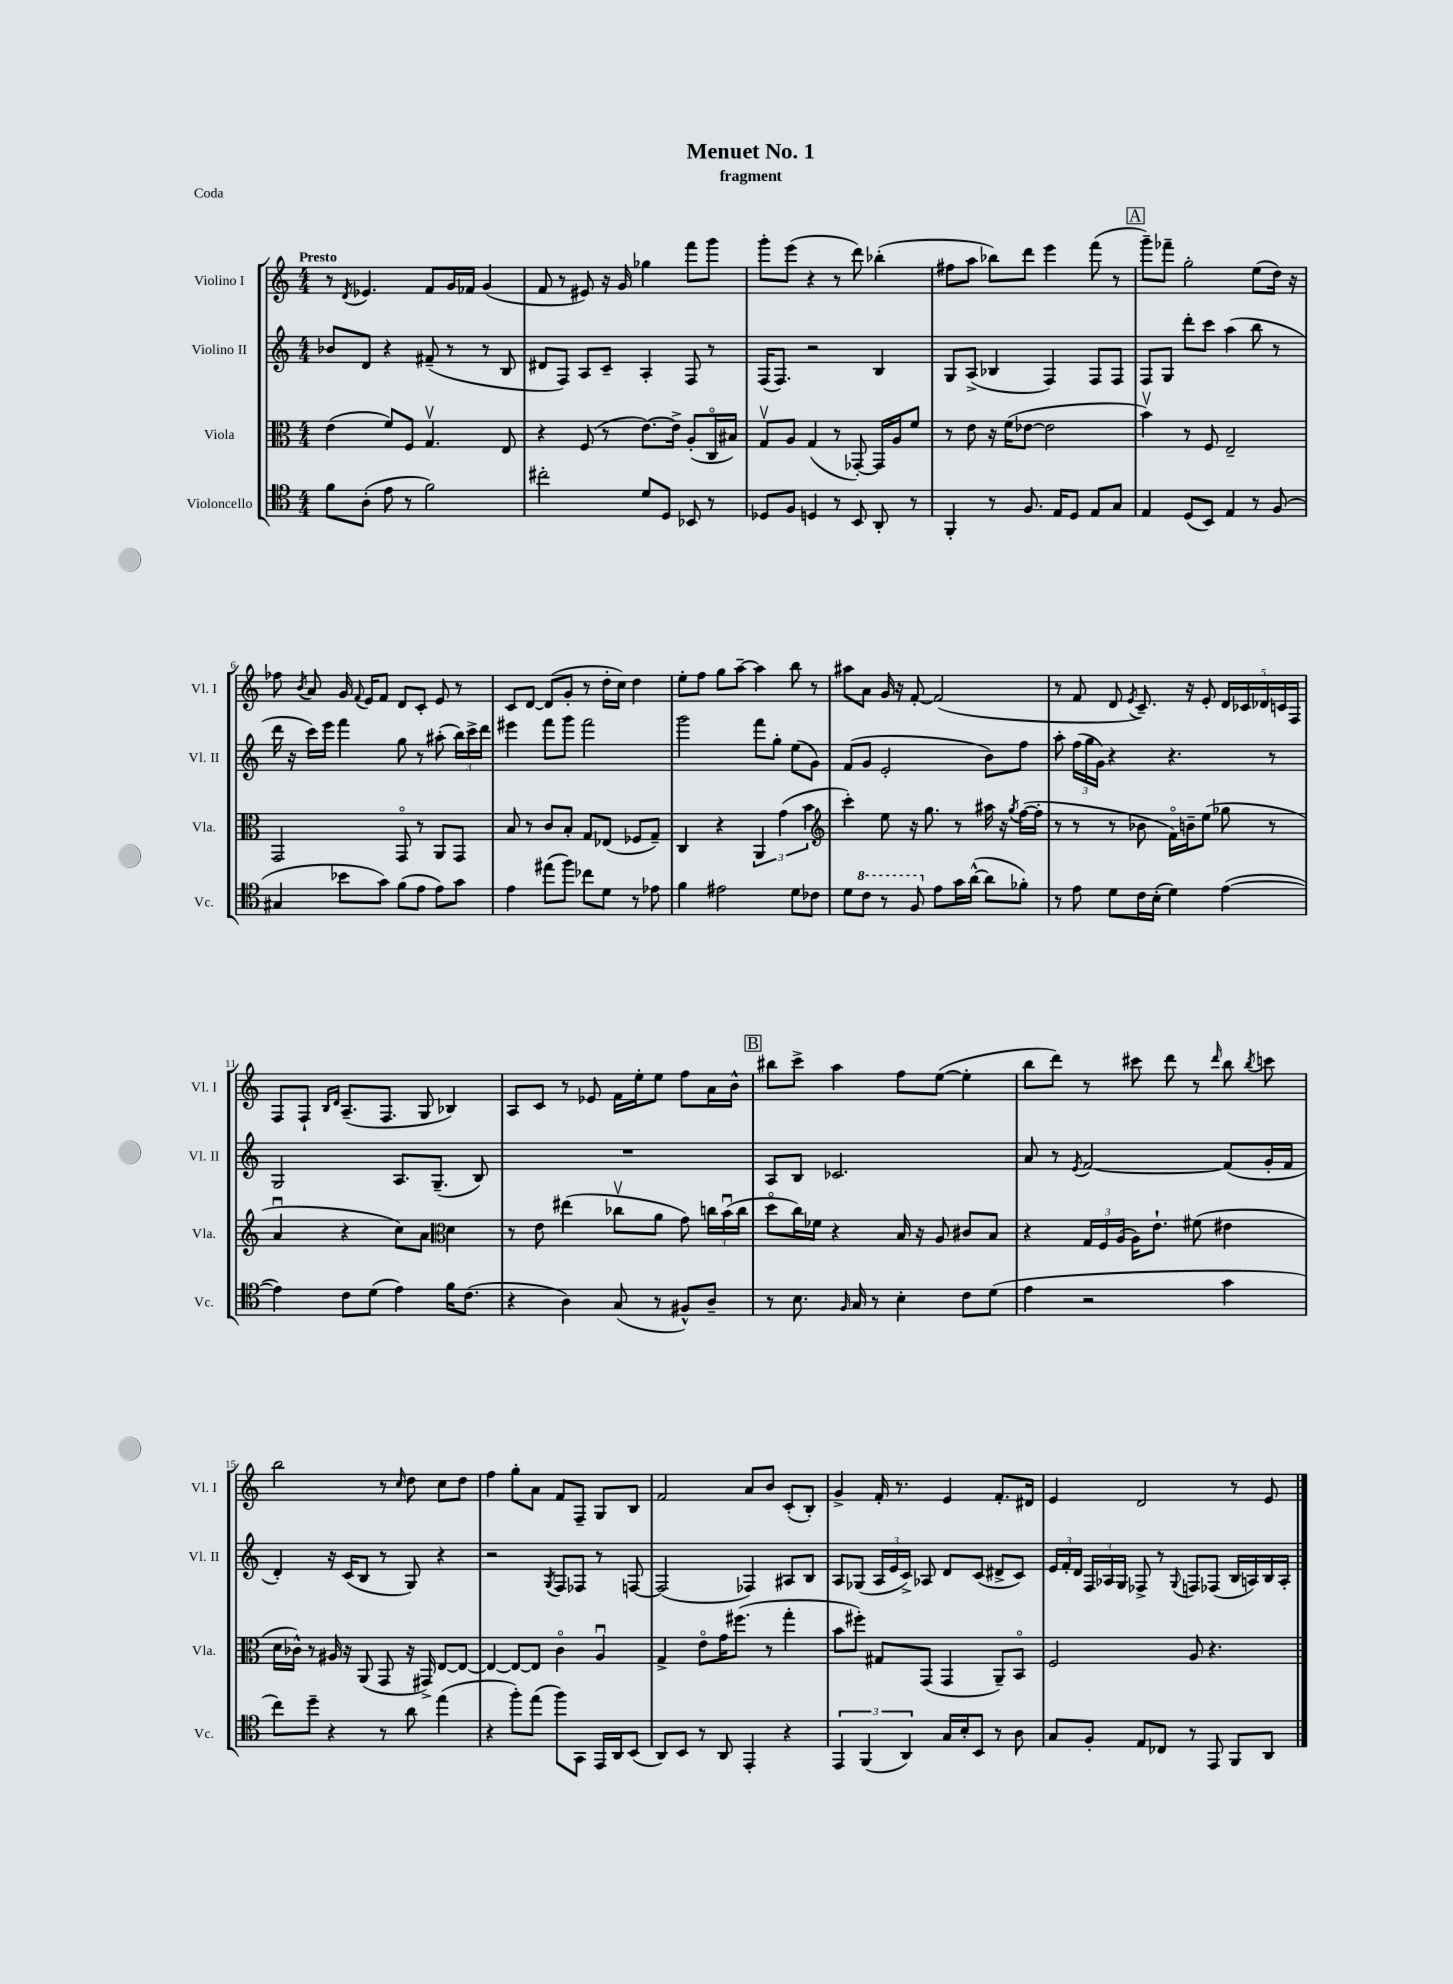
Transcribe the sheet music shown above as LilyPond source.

\header { title = "Menuet No. 1" subtitle = "fragment" piece = "Coda" }
<<
\new StaffGroup <<
\new Staff = "s0" \with { instrumentName = "Violino I" shortInstrumentName = "Vl. I" } {
    \clef treble \key c \major \numericTimeSignature \time 4/4 \tempo "Presto"
    \autoBeamOff r8 \acciaccatura { d'8 } ees'4. f'8[ g'16 fes'16] g'4( |
    f'8 r8 eis'8) r16 g'16 ges''4 f'''8[ g'''8] |
    g'''8[-. e'''8]( r4 r8 d'''8) bes''4-.( |
    fis''8[ a''8] bes''8[) d'''8] e'''4 f'''8( r8 |
    \mark \markup { \box "A" } g'''8[--) fes'''8]-- g''2-. e''8[( d''16]) r16 |
    fes''8 \acciaccatura { b'8 } a'8 g'16 \appoggiatura { f'8 } e'16[ f'8] d'8[ c'8]-. e'8 r8 |
    c'8[ d'8]~ d'8[( g'8]-. r8 d''16[-. c''16]) d''4 |
    e''8[-. f''8] g''8[ a''8]~-- a''4 b''8 r8 |
    ais''8[ a'8] g'16 r16 f'8~-. f'2( |
    r8 f'8 d'8 \acciaccatura { e'8 } c'8.--) r16 e'8-. \tuplet 5/4 { d'16[ ces'16 des'16 c'16 f16] } |
    f8[ f8]-! \grace { b16[ d'16] } a8.[--( f8.] g8 bes4) |
    a8[ c'8] r8 ees'8 f'16[ e''16-. e''8] f''8[ a'16 b'16]-^ |
    \mark \markup { \box "B" } bis''8[ c'''8]-> a''4 f''8[ e''8]~( e''4-. |
    b''8[ d'''8]) r8 cis'''8 d'''8 r8 \grace { d'''16 } b''8 \acciaccatura { b''8 } c'''8 |
    b''2 r8 \grace { c''16 } d''8 c''8[ d''8] |
    f''4 g''8[-. a'8] f'8[ f8]-- g8[ b8] |
    f'2 a'8[ b'8] c'8[-.( b8]-.) |
    g'4-> f'16-. r8. e'4 f'8.[-. dis'16] |
    e'4 d'2 r8 e'8 \bar "|." |
}
\new Staff = "s1" \with { instrumentName = "Violino II" shortInstrumentName = "Vl. II" } {
    \clef treble \key c \major \numericTimeSignature \time 4/4
    \autoBeamOff bes'8[ d'8] r4 fis'8--( r8 r8 b8 |
    dis'8[ f8]) a8[ c'8]-- a4-. f8 r8 |
    f16[( f8.]) r2 b4 |
    g8[ a8]->( bes4 f4) f8[ f8] |
    \mark \markup { \box "A" } f8[ g8] d'''8[-. c'''8] a''4( b''8 r8 |
    d'''16 r16 c'''16[) e'''16] f'''4 g''8 r8 ais''8-.( \tuplet 3/2 { b''16[) c'''16-> d'''16] } |
    eis'''4 f'''8[ g'''8] f'''2 |
    g'''2 f'''8[ g''8]-. e''8[( g'8]) |
    f'8[( g'8] e'2-. b'8[) f''8] |
    a''8-. \tuplet 3/2 { f''16[( g''16 g'16]) } r4 r4. r8 |
    g2 a8.[ g8.]--( b8) |
    R1 |
    \mark \markup { \box "B" } a8[ b8] ces'2. |
    a'8 r8 \acciaccatura { e'8 } f'2~ f'8[( g'16-. f'16] |
    d'4-.) r16 c'16[( b8] r8 g8) r4 |
    r2 \acciaccatura { g8 } f8[ fes8] r8 f8~ |
    f2( fes4) ais8[ b8] |
    a8[ ges8]( \tuplet 3/2 { a16[ e'16 c'16]->) } aes8 d'8[ c'8]( dis'8[-> c'8]) |
    \tuplet 3/2 { e'16[ f'16-. d'16] } \tuplet 3/2 { f16[ aes16 g16] } fes8-> r8 \appoggiatura { g8 } f8[ fes8]( b16[ a16) b16 a16]-. \bar "|." |
}
\new Staff = "s2" \with { instrumentName = "Viola" shortInstrumentName = "Vla." } {
    \clef alto \key c \major \numericTimeSignature \time 4/4
    \autoBeamOff e'4( f'8[) f8] g4.\upbow e8 |
    r4 f8( r8 e'8.[~) e'16]-> a8[-.( c16\flageolet bis16]) |
    g8[\upbow a8] g4( r8 ges,8~-.) ges,16[ a16 f'8] |
    r8 e'8 r16 f'16[( ees'8]~ ees'2 |
    \mark \markup { \box "A" } b'4\upbow) r8 f8 e2-- |
    g,2 g,8\flageolet r8 a,8[ g,8] |
    b8 r8 c'8[ b8]-. g8[ ees8]( fes8[ g8]--) |
    c4 r4 \tuplet 3/2 { a,4 g'4( b'4 } |
    \clef treble c'''4-.) e''8 r16 g''8. r8 ais''16 r16 \acciaccatura { g''8 } f''16[~( f''16]-. |
    r8 r8 r8 bes'8 f'16[\flageolet) b'16-- e''8]( ges''8 r8 |
    a'4\downbow r4 c''8[) a'8] \clef alto d'4 |
    r8 e'8 eis''4( ces''8[\upbow a'8] g'8) \tuplet 3/2 { c''16[ b'16\downbow( c''16] } |
    \mark \markup { \box "B" } d''8[\flageolet c''16) fes'16] r4 b16 r16 a8 cis'8[ b8] |
    r4 \tuplet 3/2 { g16[ f16 a16]( } a16[) e'8.]-! fis'8( eis'4 |
    d'16[ ces'16]-^) r8 ais16 r16 a,8( g,8 r16 gis,16->) e8[~ e8]~ |
    e4~ e8[~ e8] c'4\flageolet a4\downbow |
    g4-> e'8[\flageolet g'16 fis''8.]( r8 g''4-. |
    b'8[ fis''8]-.) gis8[ g,8]( g,4 a,8[--) b,8]\flageolet |
    f2 a8 r4. \bar "|." |
}
\new Staff = "s3" \with { instrumentName = "Violoncello" shortInstrumentName = "Vc." } {
    \clef tenor \key c \major \numericTimeSignature \time 4/4
    \autoBeamOff f'8[ a8]-.( e'8 r8 f'2) |
    cis''2-. d'8[ d8] bes,8 r8 |
    des8[ f8] d4 r8 b,8 a,8-. r8 |
    f,4-. r8 f8. e16[ d8] e8[ g8] |
    \mark \markup { \box "A" } e4 d8[( b,8]) e4 r8 f8( |
    gis4 bes'8[ g'8]) f'8[( e'8] e'8[) g'8] |
    e'4 eis''8[( f''8]) ces''8[ d'8] r8 ees'8 |
    f'4 eis'2 d'8[ ces'8] |
    d'8[ \ottava #1 c''8] r8 f'8 \ottava #0 e'8[ g'16 a'16]~-^( a'8[ fes'8]-.) |
    r8 e'8 d'8[ c'16 b16]-.( d'4) e'4~( |
    e'4) c'8[ d'8]( e'4) f'16[ c'8.]( |
    r4 a4) g8( r8 fis8[-^) a8]-- |
    \mark \markup { \box "B" } r8 b8. \grace { f16 } g16 r8 b4-. c'8[ d'8]( |
    e'4 r2 g'4 |
    c''8[) d''8]-- r4 r8 a'8 e''4( |
    r4 f''8[-.) e''8]( f''8[) g,8] e,16[ a,16 b,8]( |
    a,8[) b,8] r8 a,8 e,4-. r4 |
    \tuplet 3/2 { e,4 f,4( a,4) } g16[ b16-. b,8] r8 a8 |
    g8[ f8]-. e8[ ces8] r8 e,8 f,8[ a,8] \bar "|." |
}
>>
>>
